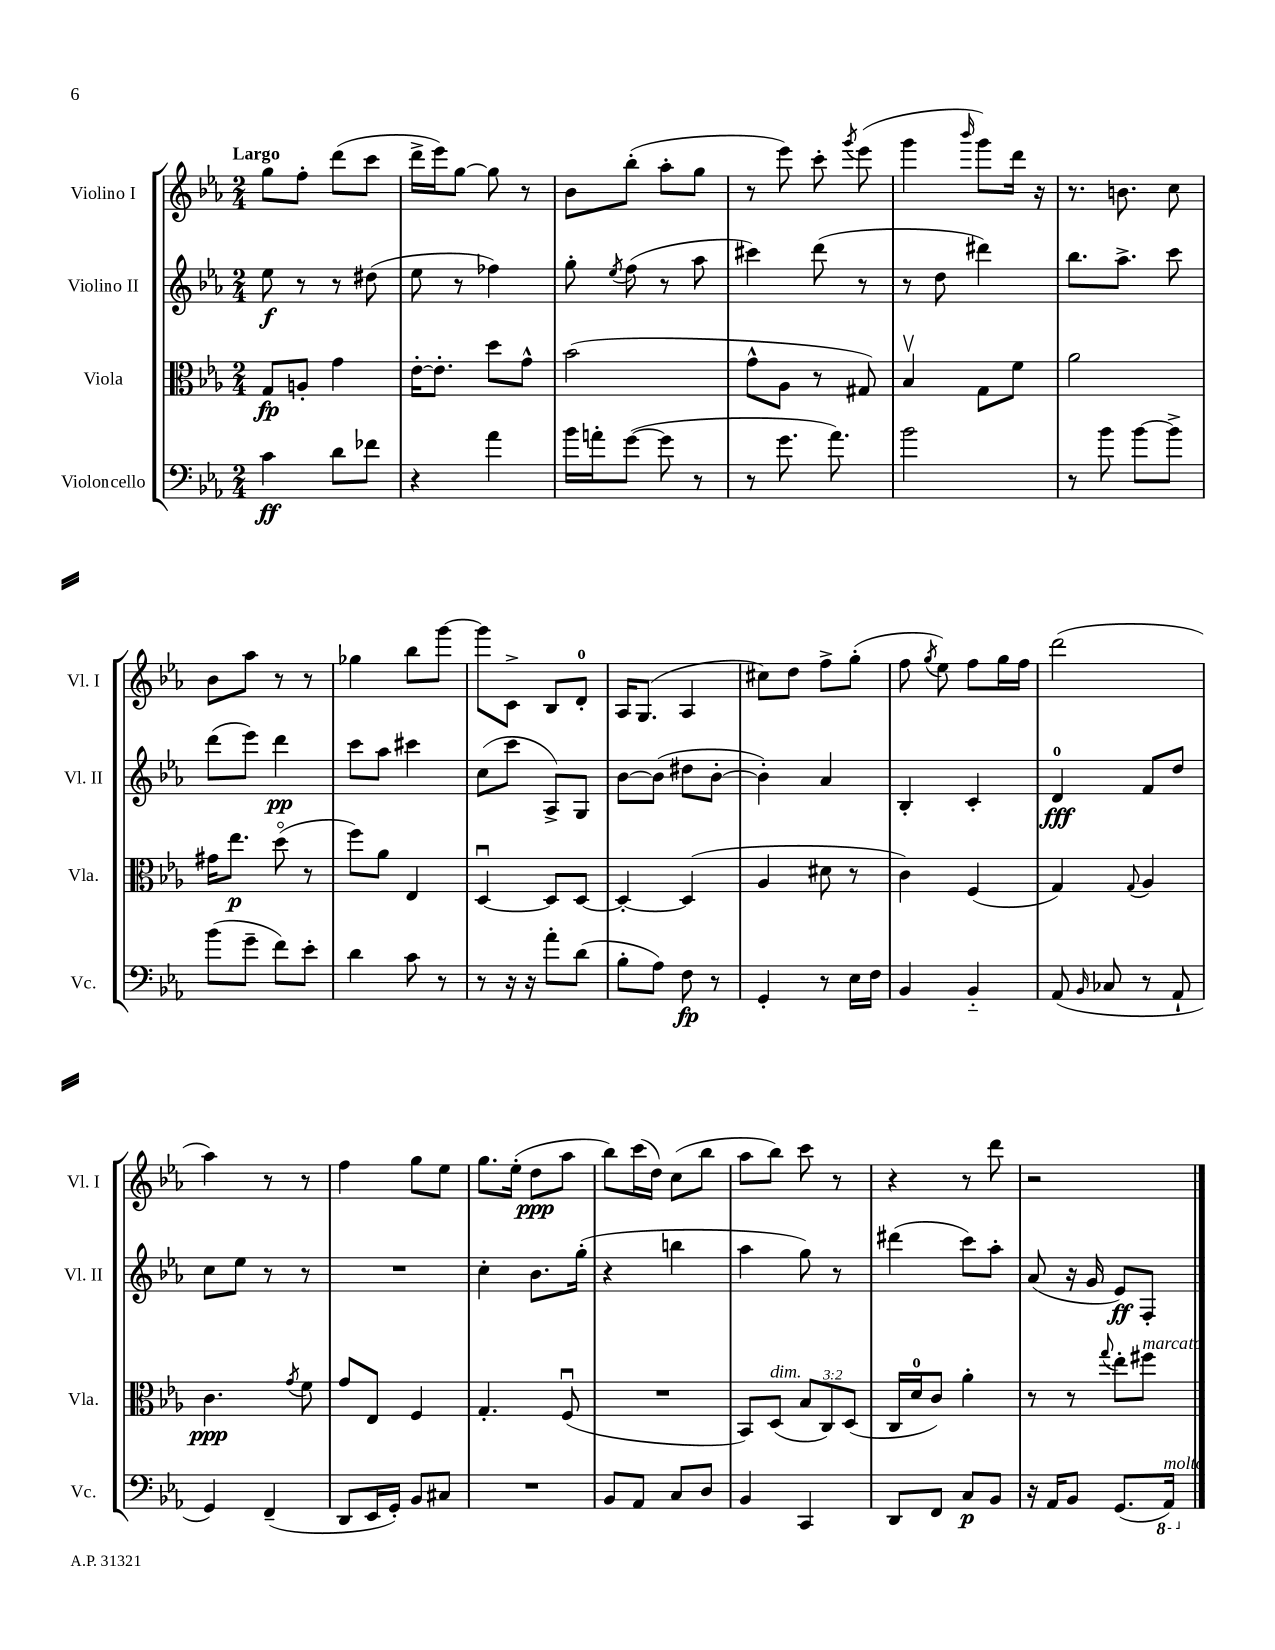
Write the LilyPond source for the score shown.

<<
\new StaffGroup <<
\new Staff = "s0" \with { instrumentName = "Violino I" shortInstrumentName = "Vl. I" } {
    \clef treble \key ees \major \numericTimeSignature \time 2/4 \tempo "Largo"
    \autoBeamOff g''8[ f''8]-. d'''8[( c'''8] |
    d'''16[-> ees'''16) g''8]~ g''8 r8 |
    bes'8[ bes''8]-.( aes''8[-. g''8] |
    r8 ees'''8) c'''8-. \acciaccatura { g'''8 } ees'''8( |
    g'''4 \grace { bes'''16 } g'''8[) d'''16] r16 |
    r8. b'8. c''8 |
    bes'8[ aes''8] r8 r8 |
    ges''4 bes''8[ g'''8]~ |
    g'''8[ c'8]-> bes8[ d'8]-0-. |
    aes16[ g8.]( aes4 |
    cis''8[) d''8] f''8[-> g''8]-.( |
    f''8 \acciaccatura { g''8 } ees''8) f''8[ g''16 f''16] |
    d'''2( |
    aes''4) r8 r8 |
    f''4 g''8[ ees''8] |
    g''8.[ ees''16]-.( d''8[\ppp aes''8] |
    bes''8[) c'''16( d''16]) c''8[( bes''8] |
    aes''8[ bes''8]) c'''8 r8 |
    r4 r8 d'''8 |
    r2 \bar "|." |
}
\new Staff = "s1" \with { instrumentName = "Violino II" shortInstrumentName = "Vl. II" } {
    \clef treble \key ees \major \numericTimeSignature \time 2/4
    \autoBeamOff ees''8\f r8 r8 dis''8( |
    ees''8 r8 fes''4) |
    g''8-. \acciaccatura { ees''8 } f''8( r8 aes''8 |
    cis'''4) d'''8( r8 |
    r8 d''8 dis'''4) |
    bes''8.[ aes''8.]-> c'''8 |
    d'''8[( ees'''8]) d'''4\pp |
    c'''8[ aes''8] cis'''4 |
    c''8[( c'''8] aes8[->) g8] |
    bes'8[~ bes'8]( dis''8[ bes'8]~-. |
    bes'4-.) aes'4 |
    bes4-. c'4-. |
    d'4-0\fff f'8[ d''8] |
    c''8[ ees''8] r8 r8 |
    R2 |
    c''4-. bes'8.[ g''16]-.( |
    r4 b''4 |
    aes''4 g''8) r8 |
    dis'''4( c'''8[) aes''8]-. |
    aes'8( r16 g'16 ees'8[\ff) f8]-. \bar "|." |
}
\new Staff = "s2" \with { instrumentName = "Viola" shortInstrumentName = "Vla." } {
    \clef alto \key ees \major \numericTimeSignature \time 2/4 \override Staff.TupletNumber.text = #tuplet-number::calc-fraction-text
    \autoBeamOff g8[\fp a8]-. g'4 |
    ees'16[~-. ees'8.]-. d''8[ g'8]-^ |
    bes'2( |
    g'8[-^ aes8] r8 gis8) |
    bes4\upbow g8[ f'8] |
    aes'2 |
    gis'16[ ees''8.]\p d''8\flageolet( r8 |
    f''8[) aes'8] ees4 |
    d4~\downbow d8[ d8]~ |
    d4~-. d4( |
    aes4 dis'8 r8 |
    c'4) f4( |
    g4) \appoggiatura { g8 } aes4 |
    c'4.\ppp \acciaccatura { g'8 } f'8 |
    g'8[ ees8] f4 |
    g4.-. f8\downbow( |
    R2 |
    bes,8[) d8]^\markup { \italic "dim." }( \tuplet 3/2 { bes8[ c8) d8]( } |
    c16[ d'16-0 c'8]) aes'4-. |
    r8 r8 \appoggiatura { g''8 } ees''8[-. fis''8]^\markup { \italic "marcato" } \bar "|." |
}
\new Staff = "s3" \with { instrumentName = "Violoncello" shortInstrumentName = "Vc." } {
    \clef bass \key ees \major \numericTimeSignature \time 2/4
    \autoBeamOff c'4\ff d'8[ fes'8] |
    r4 aes'4 |
    bes'16[ a'16-. g'8]~( g'8 r8 |
    r8 g'8. aes'8.) |
    bes'2 |
    r8 bes'8 bes'8[~ bes'8]-> |
    bes'8[( g'8]-- f'8[) ees'8]-. |
    d'4 c'8 r8 |
    r8 r16 r16 aes'8[-. d'8]( |
    bes8[-. aes8]) f8\fp r8 |
    g,4-. r8 ees16[ f16] |
    bes,4 bes,4-_ |
    aes,8( \grace { bes,16 } ces8 r8 aes,8-! |
    g,4) f,4--( |
    d,8[ ees,16 g,16]-.) bes,8[ cis8] |
    R2 |
    bes,8[ aes,8] c8[ d8] |
    bes,4 c,4 |
    d,8[ f,8] c8[\p bes,8] |
    r16 aes,16[ bes,8] g,8.[( \ottava #-1 aes,,16]^\markup { \italic "molto" }) \ottava #0 \bar "|." |
}
>>
>>
\layout { \context { \Score \remove "Bar_number_engraver" } }
